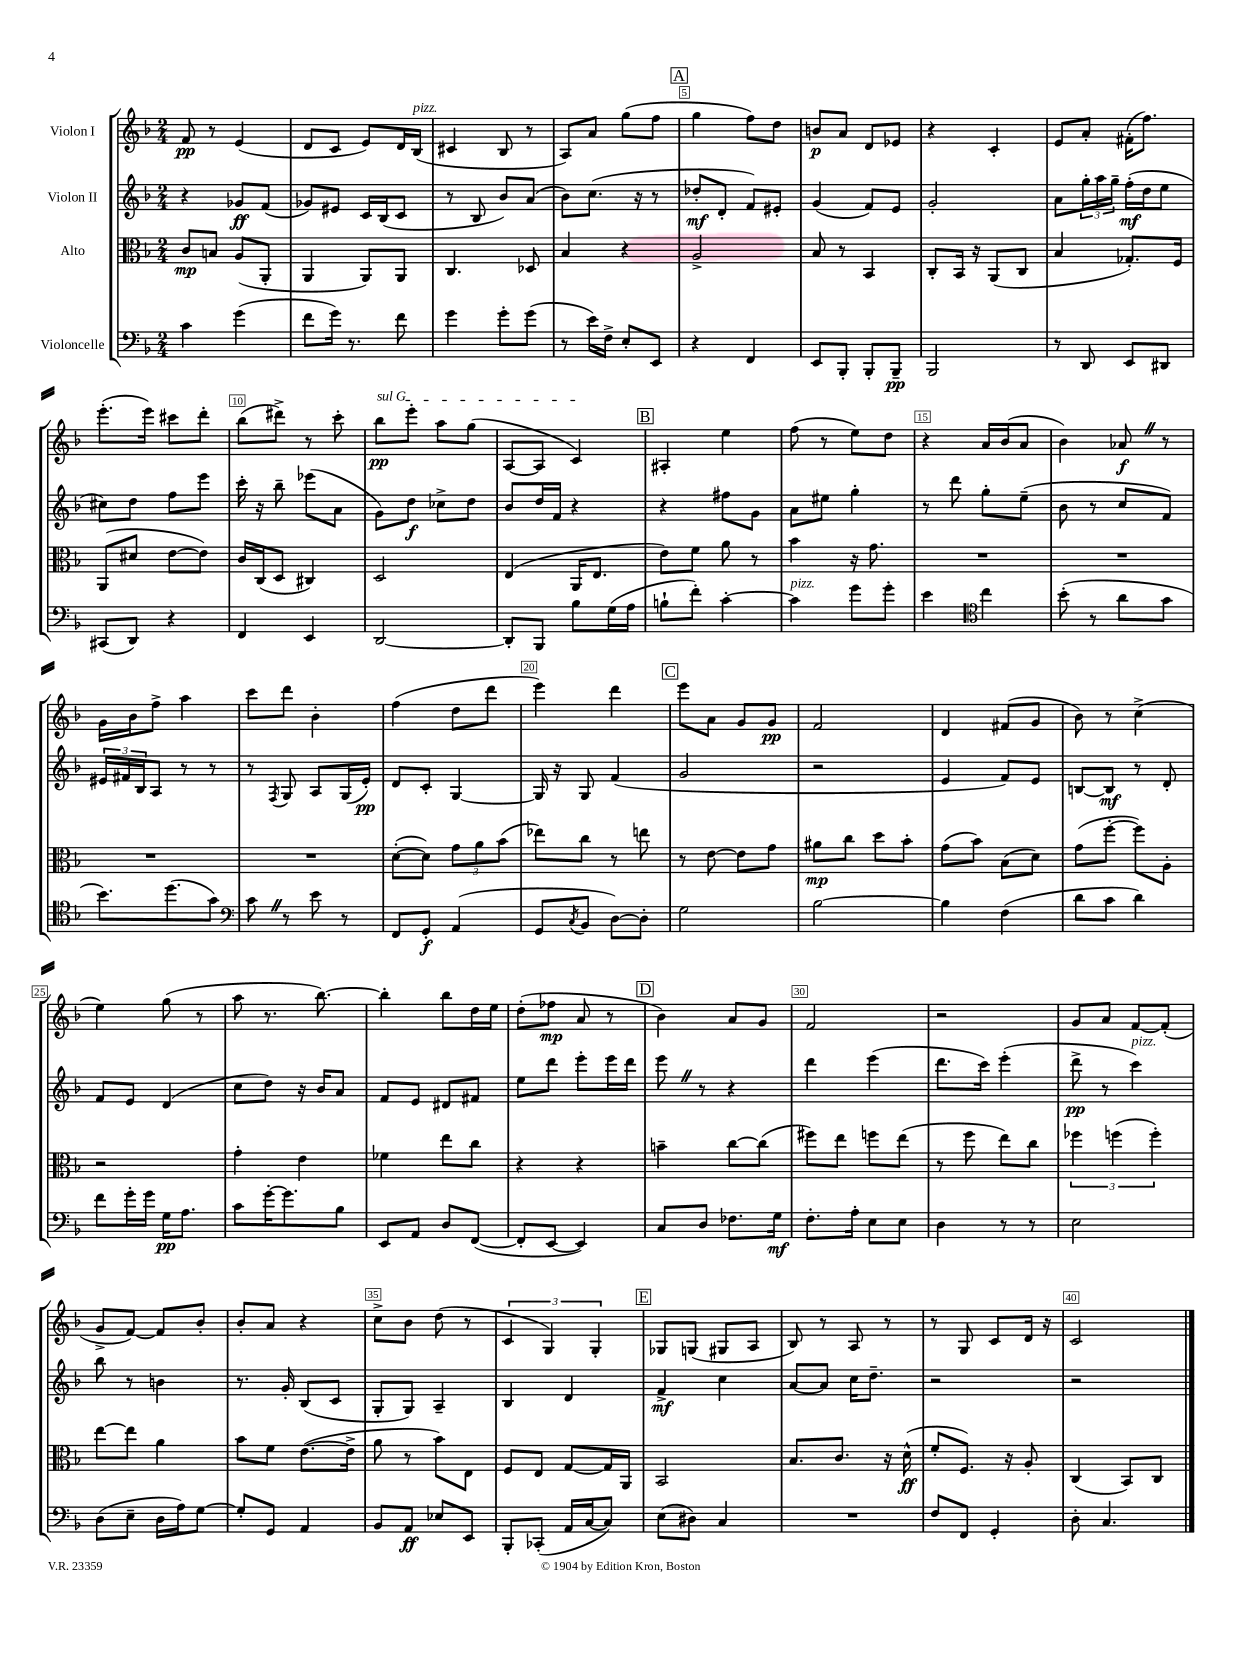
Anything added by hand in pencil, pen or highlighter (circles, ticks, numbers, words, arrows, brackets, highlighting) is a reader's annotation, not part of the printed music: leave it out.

**kern	**kern	**kern	**kern
*staff4	*staff3	*staff2	*staff1
*clefF4	*clefC3	*clefG2	*clefG2
*k[b-]	*k[b-]	*k[b-]	*k[b-]
*M2/4	*M2/4	*M2/4	*M2/4
4c\	8c/L	4r	8f/
.	8B/J	.	8r
(4g\	(8A/L	8g-/L	(4e/
.	8AA'/J	(8f/J	.
=	=	=	=
8f\L	4AA/	8g-/L)	8d/L
16g\Jk)	.	8e#/J	8c/J
8.r	.	.	.
.	8AA/L)	16c/LL	8e/L)
.	.	(16B-/J	.
8f\	8AA/J	8c/J	16d/L
.	.	.	(16B-/JJ
=	=	=	=
4g\	4.C/	8r	4c#/
.	.	8B-/	.
8g'\L	.	8b-/L)	8B-/
(8g\J	8D-/	(8a/J	8r
=	=	=	=
8r	4B-/	8b-\L)	8A/L)
16e\LL)	.	(8.cc\J	8a/J
16F^\JJ	.	.	.
8E'/L	4r	.	(8gg\L
.	.	16r	.
8EE/J	.	8r	8ff\J
=	=	=	=
4r	2A^/	8dd-'/L	4gg\
.	.	8d'/J	.
4FF/	.	8f/L)	8ff\L)
.	.	8e#'/J	8dd\J
=	=	=	=
8EE/L	8B-/	(4g/	8b/L
8BBB-'/J	8r	.	8a/J
8BBB-'/L	4BB-/	8f/L)	8d/L
8BBB-~/J	.	8e/J	8e-/J
=	=	=	=
2BBB-/	8C'/L	2g'/	4r
.	16BB-/Jk	.	.
.	16r	.	.
.	(8AA/L	.	4c'/
.	8C/J	.	.
=	=	=	=
8r	4B-/	8a\L	8e/L
8DD/	.	24gg'\L	8a'/J
.	.	24aa\	.
.	.	24gg~\JJ	.
8EE/L	8.G-'/L)	(16ff'\LL	(16f#'\LK
.	.	16dd\J	8.ff\J)
8DD#/J	.	8ee\J	.
.	16F/Jk	.	.
=	=	=	=
(8CC#/L	(8AA/L	8cc#\L)	(8.eee'\L
8DD/J)	8d#/J	8dd\J	.
.	.	.	16eee\Jk)
4r	[8e\L	8ff\L	8ccc#\L
.	8e\]J)	8eee\J	8ddd'\J
=	=	=	=
4FF/	16c/LL	16ccc'\	(8bb-\L
.	(16C/J	16r	.
.	8D/J	8bb-~\	8ddd#^\J)
4EE/	4C#/)	(8eee-\L	8r
.	.	8a\J	8ccc'\
=	=	=	=
[2DD/	2D/	8g\L)	8bb-\L
.	.	8dd\J	8eee'\J
.	.	8cc-^\L	8aa\L
.	.	8dd\J	(8gg\J
=	=	=	=
8DD'/]L	(4E/	8b-/L	[8A/L
8BBB-/J	.	16dd/L	8A/]J
.	.	16f/JJ	.
8B-\L	16AA/LK	4r	4c/)
.	8.E/J	.	.
(16G\L	.	.	.
16A\JJ	.	.	.
=	=	=	=
8B`\L	8e\L)	4r	4A#'/
8f'\J)	8f\J	.	.
[4c'\	8a\	8ff#\L	4ee\
.	8r	8g\J	.
=	=	=	=
4c\]	4b-\	8a\L	(8ff\
.	.	8ee#\J	8r
8g\L	16r	4gg'\	8ee\L)
.	8.g\	.	.
8g'\J	.	.	8dd\J
=	=	=	=
4e\	2r	8r	4r
.	.	8ddd\	.
*clefC4	*	*	*
4cc\	.	8gg'\L	16a/LL
.	.	.	(16b-/J
.	.	(8ee~\J	8a/J
=	=	=	=
(8b-'\	2r	8b-\	4b-\)
8r	.	8r	.
8a\L	.	8cc/L	8a-/
8g\J	.	8f/J)	8r
=	=	=	=
8.b-\L)	2r	24e#/LL	16g\LL
.	.	24f#/	.
.	.	.	16b-\J
.	.	24B-/J	.
.	.	8A/J	8ff^\J
(8.dd\	.	.	.
.	.	8r	4aa\
8g\J)	.	8r	.
=	=	=	=
*clefF4	*	*	*
8c\	2r	8r	8ccc\L
.	.	8qF/	.
8r	.	8G/	8ddd\J
8e\	.	8A/L	4b-'\
8r	.	(16G/L	.
.	.	16e'/JJ)	.
=	=	=	=
8FF/L	([8d'\L	8d/L	(4ff\
8GG'/J	8d\]J)	8c'/J	.
(4AA/	12g\L	[4G/	8dd\L
.	12a\	.	.
.	.	.	8ddd\J
.	(12b-\J	.	.
=	=	=	=
8GG/L	8ee-\L)	16G/]	4eee\)
.	.	16r	.
8qC/	.	.	.
8BB-/J	8cc\J	8G/	.
[8D\L)	8r	(4f/	4ddd\
8D'\]J	8ee\	.	.
=	=	=	=
2G\	8r	2g/	8eee\L
.	[8e\	.	8a\J
.	8e\]L	.	8g/L
.	8g\J	.	8g/J
=	=	=	=
[2B-\	8a#\L	2r	2f/
.	8cc\J	.	.
.	8dd\L	.	.
.	8b-'\J	.	.
=	=	=	=
4B-\]	(8g\L	4e/	4d/
.	8b-\J)	.	.
(4F\	(8B-\L	8f/L)	(8f#/L
.	8d\J)	8e/J	8g/J
=	=	=	=
8d\L	(8g\L	[8B/L	8b-\)
8c\J	[8ff'\J	8B/]J	8r
4d\)	8ff\]L)	8r	(4cc^\
.	8A'\J	8d'/	.
=	=	=	=
8f\L	2r	8f/L	4ee\)
16g'\L	.	8e/J	.
16g\JJ	.	.	.
16G\LK	.	(4d/	(8gg\
8.A\J	.	.	.
.	.	.	8r
=	=	=	=
8c\L	4g'\	8cc\L	8aa\
[16g'\K	.	8dd\J)	8.r
8.g\]	.	.	.
.	4e\	16r	.
.	.	16b-/LK	[8.bb-\)
8B-\J	.	8a/J	.
=	=	=	=
8EE/L	4f-\	8f/L	4bb-'\]
8AA/J	.	8e/J	.
8D/L	8ee\L	8d#/L	8bb-\L
([8FF/J	8cc\J	8f#/J	16dd\L
.	.	.	16ee\JJ
=	=	=	=
8FF'/]L	4r	8ee\L	(8dd'\L
[8EE/J	.	8ddd\J	8ff-\J
4EE/])	4r	8eee'\L	8a/
.	.	16eee\L	8r
.	.	16ddd\JJ	.
=	=	=	=
8C/L	4b~\	8eee\	4b-\)
8D/J	.	8r	.
8.F-\L	[8cc\L	4r	8a/L
.	(8cc\]J	.	8g/J
16G\Jk	.	.	.
=	=	=	=
8.F'\L	8ff#\L)	4ddd\	2f/
.	8ee\J	.	.
16A'\Jk	.	.	.
8E\L	8ff\L	(4eee\	.
8E\J	(8ee\J	.	.
=	=	=	=
4D\	8r	8.ddd\L	2r
.	8ff\	.	.
.	.	16ccc\Jk)	.
8r	8ee\L)	(4eee'\	.
8r	8cc\J	.	.
=	=	=	=
2E\	6ff-\	8ddd^\	8g/L
.	.	8r	8a/J
.	(6ff\	.	.
.	.	4ccc\)	[8f/L
.	6ff'\)	.	.
.	.	.	(8f'/]J
=	=	=	=
(8D\L	[8ee\L	8bb-\	8g^/L
8E~\J	8ee\]J	8r	[8f/J)
16D\LL	4a\	4b\	8f/]L
16A\J)	.	.	.
[8G\J	.	.	8b-'/J
=	=	=	=
8G'/]L	8b-\L	8.r	8b-'/L
8GG/J	8f\J	.	8a/J
.	.	16g'/	.
4AA/	([8.e\L	(8B-/L	4r
.	.	8c/J	.
.	16e^\]Jk	.	.
=	=	=	=
8BB-/L	8a\	8G'/L	8cc^\L
8AA/J	8r	8G/J)	8b-\J
8E-/L	8b-\L)	4A~/	(8dd\
8EE/J	8E\J	.	8r
=	=	=	=
8BBB-'/L	8F/L	4B-/	6c/
(8CC-'/J	8E/J	.	.
.	.	.	6G/)
16AA/LL	[8G/L	4d/	.
[16C/J	.	.	.
.	.	.	6G'/
8C/]J)	16G/]L	.	.
.	16AA/JJ	.	.
=	=	=	=
(8E\L	2BB-/	4f^/	8G-/L
8D#\J)	.	.	(8G/J
4C/	.	4cc\	8G#/L
.	.	.	8A/J
=	=	=	=
2r	8.B-/L	[8a/L	8B-/)
.	.	8a/]J	8r
.	8.c/J	.	.
.	.	16cc\LK	8A/
.	.	8.dd~\J	.
.	16r	.	8r
.	(16d^^\	.	.
=	=	=	=
8F/L	8f'/L	2r	8r
8FF/J	8.F/J)	.	8G/
4GG'/	.	.	8c/L
.	16r	.	.
.	8A'/	.	16d/Jk
.	.	.	16r
=	=	=	=
8D'\	(4C/	2r	2c/
4.C/	.	.	.
.	8BB-/L)	.	.
.	8C/J	.	.
==	==	==	==
*-	*-	*-	*-
